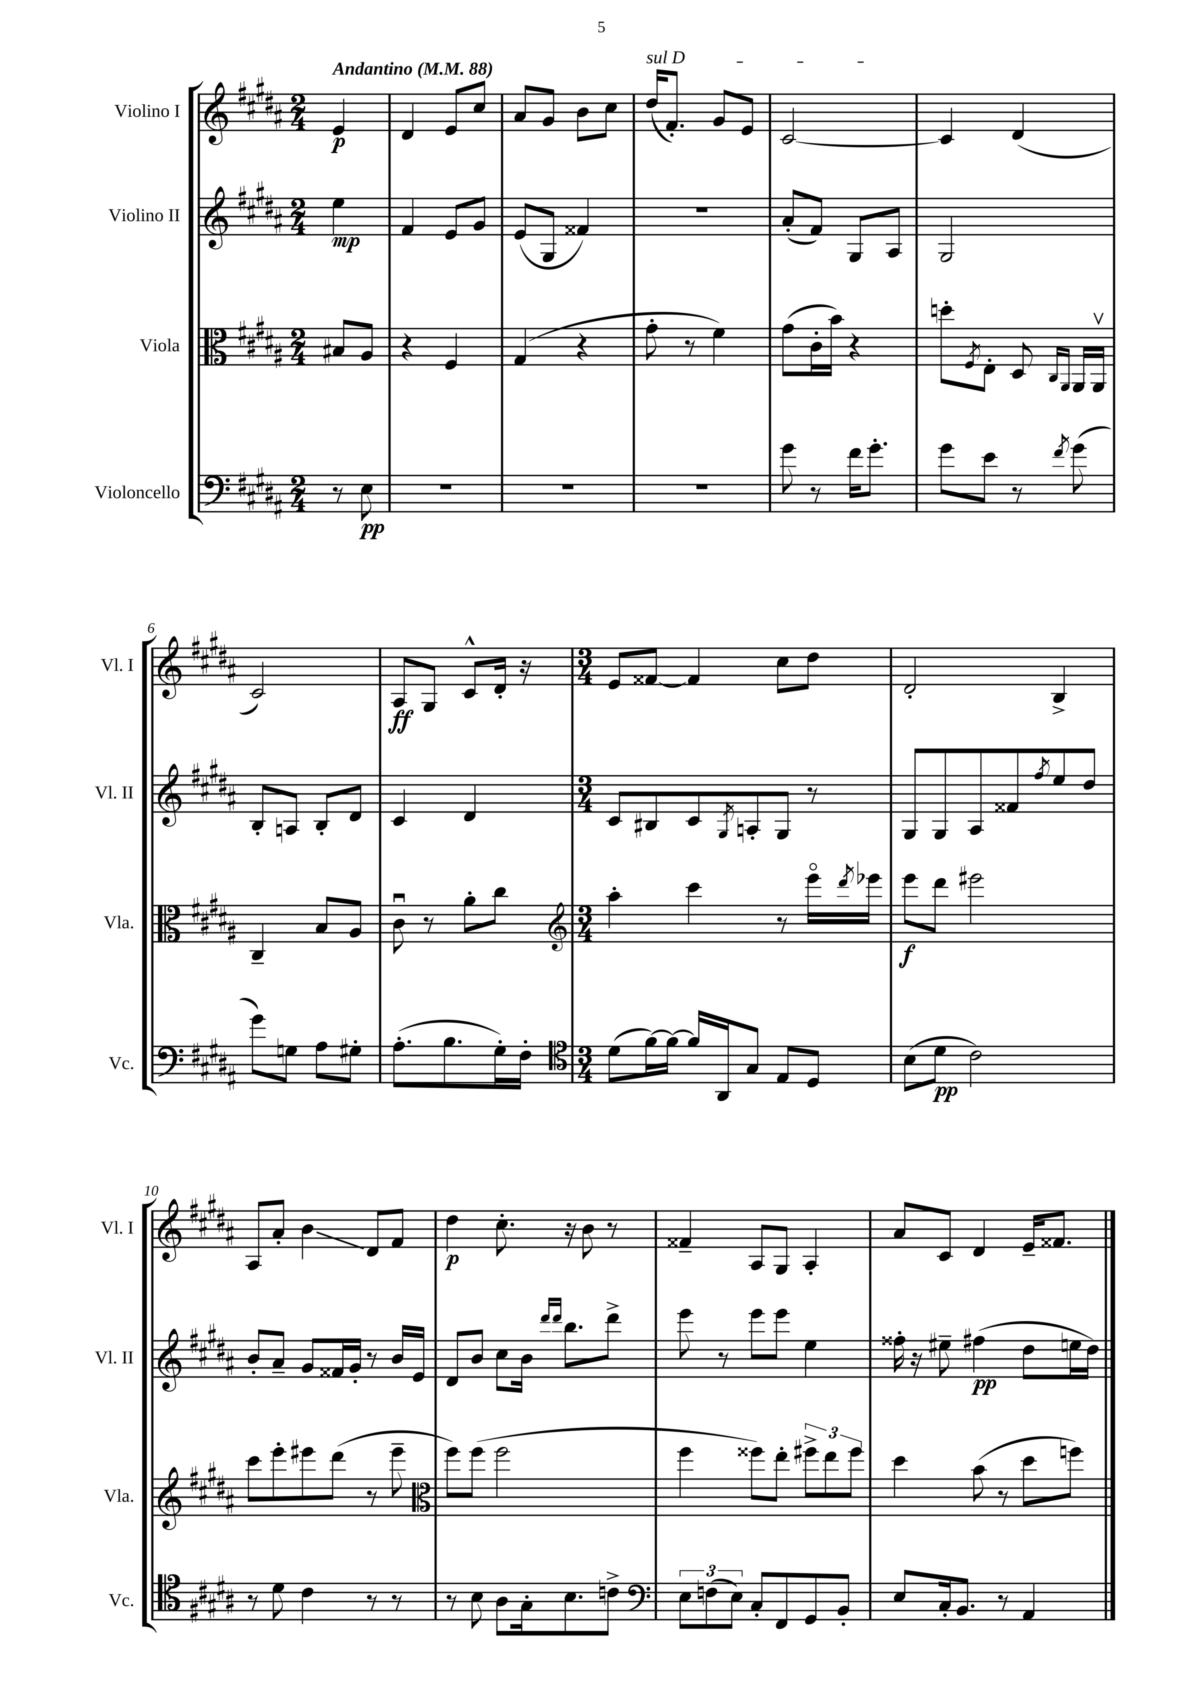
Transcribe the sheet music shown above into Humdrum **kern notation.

**kern	**kern	**kern	**kern
*staff4	*staff3	*staff2	*staff1
*clefF4	*clefC3	*clefG2	*clefG2
*k[f#c#g#d#a#]	*k[f#c#g#d#a#]	*k[f#c#g#d#a#]	*k[f#c#g#d#a#]
*M2/4	*M2/4	*M2/4	*M2/4
*MM88	*MM88	*MM88	*MM88
8r	8B#	4ee	4e
8E	8A#	.	.
=	=	=	=
2r	4r	4f#	4d#
.	4F#	8e	8e
.	.	8g#	8cc#
=	=	=	=
2r	(4G#	(8e	8a#
.	.	8G#	8g#
.	4r	4f##)	8b
.	.	.	8cc#
=	=	=	=
2r	8g#'	2r	(16dd#
.	.	.	8.f#')
.	8r	.	.
.	4f#)	.	8g#
.	.	.	8e
=	=	=	=
8g#	(8g#	(8a#'	[2c#
8r	16c#'	8f#)	.
.	16b)	.	.
16f#	4r	8G#	.
8.g#'	.	.	.
.	.	8A#	.
=	=	=	=
8g#	8dd'	2G#	4c#]
.	8qF#	.	.
8e	8E'	.	.
8r	8D#	.	(4d#
.	16qqC#	.	.
8qf#	16qqAA#	.	.
(8g#	16AA#	.	.
.	16AA#v	.	.
=	=	=	=
8g#)	4C#~	8B'	2c#)
8G	.	8A	.
8A#	8B	8B'	.
8G#'	8A#	8d#	.
=	=	=	=
(8.A#'	8c#u	4c#	8A#
.	8r	.	8G#
8.B	.	.	.
.	8a#'	4d#	8c#^^
16G#')	8cc#	.	16d#'
16F#'	.	.	16r
=	=	=	=
*clefC4	*clefG2	*	*
*M3/4	*M3/4	*M3/4	*M3/4
(8d#	4aa#'	8c#	8e
[16f#)	.	8B#	[8f##
16f#_	.	.	.
16f#]	4ccc#	8c#	4f##]
16AA#	.	.	.
.	.	8qG#	.
8G#	.	8A'	.
8E	8r	8G#	8cc#
8D#	16eeeo	8r	8dd#
.	8qddd#	.	.
.	16eee-	.	.
=	=	=	=
(8B	8eee	8G#	2d#'
8d#	8ddd#	8G#	.
2c#)	2eee#	8A#	.
.	.	8f##	.
.	.	8qff#	.
.	.	8ee	4B^
.	.	8dd#	.
=	=	=	=
8r	8ccc#	8b'	8A#
8d#	8eee'	8a#~	8a#'
4c#	8eee#	8g#	4b
.	(8ddd#	16f##	.
.	.	16g#'	.
8r	8r	8r	8d#
8r	8eee#~	16b	8f#
.	.	16e	.
=	=	=	=
*	*clefC3	*	*
8r	8ff#)	8d#	4dd#
8B	(8ff#	8b	.
8A#	2ff#	8cc#	8.cc#'
16G#'	.	16b	.
.	.	16qqddd#	.
.	.	16qqddd#	.
8.B	.	8.bb	16r
.	.	.	8b
8c^	.	8ddd#^	8r
=	=	=	=
*clefF4	*	*	*
12E	4ff#	8eee	4f##~
(12F	.	.	.
.	.	8r	.
12E)	.	.	.
8C#'	8ff##)	8eee	8A#
8FF#	8ee'	8eee	8G#
8GG#	12ff#^	4ee	4A#'
.	12ee	.	.
8BB'	.	.	.
.	12ff#	.	.
=	=	=	=
8E	4dd#	16ff##'	8a#
.	.	16r	.
16C#'	.	8ee#~	8c#
8.BB	.	.	.
.	(8b	(4ff#	4d#
8r	8r	.	.
4AA#	8dd#	8dd#	16e~
.	.	.	8.f##
.	8ff)	16ee	.
.	.	16dd#)	.
==	==	==	==
*-	*-	*-	*-
